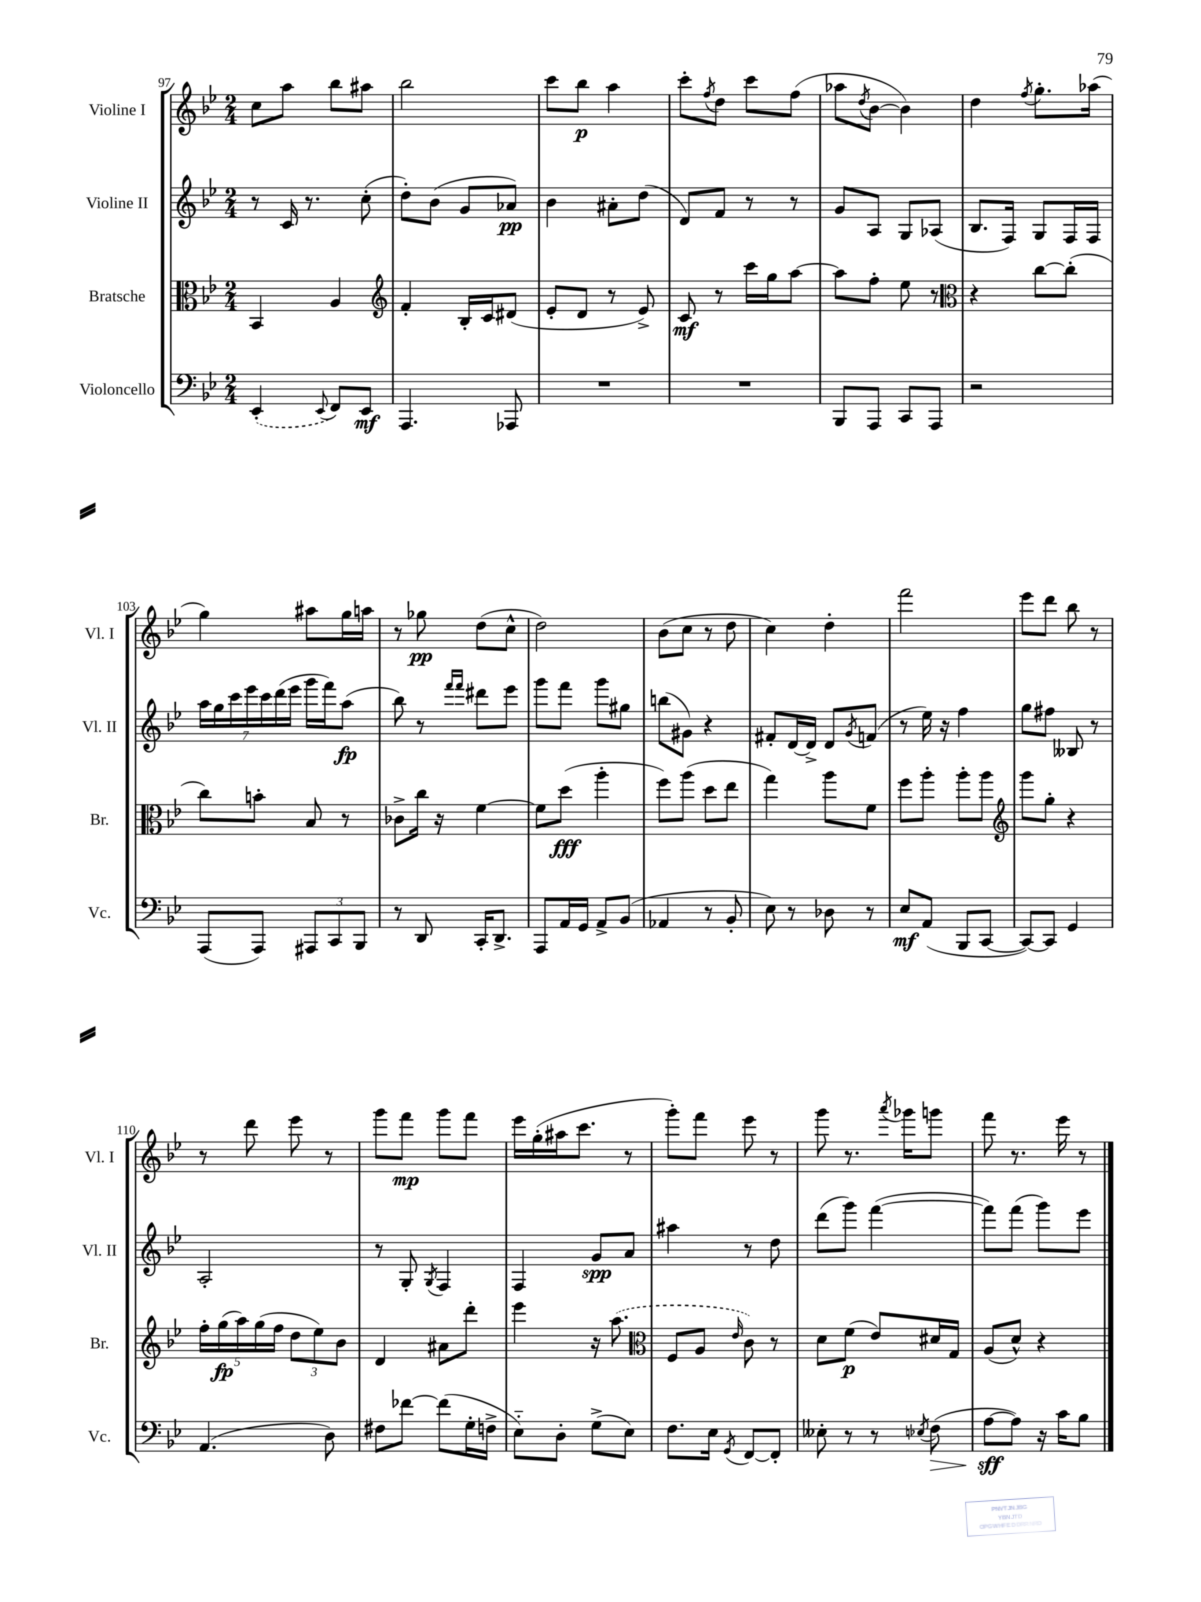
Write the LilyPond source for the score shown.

<<
\new StaffGroup <<
\new Staff = "s0" \with { instrumentName = "Violine I" shortInstrumentName = "Vl. I" } {
    \clef treble \key bes \major \numericTimeSignature \time 2/4
    c''8 a''8 bes''8 ais''8 |
    bes''2 |
    c'''8 bes''8\p a''4 |
    c'''8-. \acciaccatura { f''8 } d''8 c'''8 f''8( |
    aes''8 \acciaccatura { d''8 } bes'8~ bes'4) |
    d''4 \acciaccatura { f''8 } g''8.-. aes''16( |
    g''4) ais''8 g''16 a''16 |
    r8 ges''8\pp d''8( c''8-^ |
    d''2) |
    bes'8( c''8 r8 d''8 |
    c''4) d''4-. |
    f'''2 |
    ees'''8 d'''8 bes''8 r8 |
    r8 d'''8 ees'''8 r8 |
    g'''8 f'''8\mp g'''8 f'''8 |
    ees'''16 g''16-.( ais''16 c'''8. r8 |
    g'''8-.) f'''8 ees'''8 r8 |
    g'''8 r8. \acciaccatura { a'''8 } ges'''16 g'''8 |
    f'''8 r8. ees'''16 r8 \bar "|." |
}
\new Staff = "s1" \with { instrumentName = "Violine II" shortInstrumentName = "Vl. II" } {
    \clef treble \key bes \major \numericTimeSignature \time 2/4
    r8 c'16 r8. c''8-.( |
    d''8-.) bes'8( g'8 aes'8\pp) |
    bes'4 ais'8-. d''8( |
    d'8) f'8 r8 r8 |
    g'8 a8 g8 aes8( |
    bes8. f16) g8 f16 f16 |
    \tuplet 7/4 { a''16 g''16 c'''16 ees'''16 c'''16 d'''16( ees'''16 } g'''16 f'''16) a''8\fp( |
    bes''8) r8 \grace { f'''16 f'''16 } dis'''8 ees'''8 |
    g'''8 f'''8 g'''8 gis''8 |
    b''8( gis'8) r4 |
    fis'8-. d'16~ d'16-> d'8 \acciaccatura { g'8 } f'8( |
    r8 ees''16) r16 f''4 |
    g''8 fis''8 beses8 r8 |
    a2-. |
    r8 g8-. \acciaccatura { g8 } f4 |
    f4 g'8\spp a'8 |
    ais''4 r8 d''8 |
    d'''8( g'''8) f'''4~( |
    f'''8) f'''8( g'''8) ees'''8 \bar "|." |
}
\new Staff = "s2" \with { instrumentName = "Bratsche" shortInstrumentName = "Br." } {
    \clef alto \key bes \major \numericTimeSignature \time 2/4
    bes,4 a4 |
    \clef treble f'4-. bes16-. c'16 dis'8( |
    ees'8-. d'8 r8 ees'8->) |
    c'8\mf r8 c'''16 g''16 a''8~ |
    a''8 f''8-. ees''8 r8 |
    \clef alto r4 c''8~ c''8-.( |
    c''8) b'8-. bes8 r8 |
    ces'8-> c''16 r16 f'4~ |
    f'8 d''8\fff( a''4-. |
    f''8) a''8( d''8 ees''8 |
    g''4) a''8 f'8 |
    f''8 a''8-. a''8-. a''8 |
    \clef treble g'''8 g''8-. r4 |
    \tuplet 5/4 { f''16-. g''16\fp( a''16) g''16( f''16 } \tuplet 3/2 { d''8 ees''8) bes'8 } |
    d'4 ais'8 d'''8-. |
    ees'''4 r16 \once \slurDashed a''8.( |
    \clef alto f8 a8 \grace { ees'16 } c'8) r8 |
    d'8 f'8\p( ees'8) dis'16 g16 |
    a8( d'8-^) r4 \bar "|." |
}
\new Staff = "s3" \with { instrumentName = "Violoncello" shortInstrumentName = "Vc." } {
    \clef bass \key bes \major \numericTimeSignature \time 2/4
    \once \slurDashed ees,4-.( \appoggiatura { ees,8 } f,8) ees,8\mf |
    a,,4. aes,,8 |
    R2 |
    R2 |
    bes,,8 a,,8 c,8 a,,8 |
    r2 |
    a,,8( a,,8) \tuplet 3/2 { ais,,8 c,8 bes,,8 } |
    r8 d,8 c,16-. d,8.-> |
    a,,8 a,16 g,16 a,8-> bes,8( |
    aes,4 r8 bes,8-. |
    ees8) r8 des8 r8 |
    ees8\mf a,8( bes,,8 c,8~ |
    c,8~) c,8 g,4 |
    a,4.( d8) |
    fis8 fes'8~ fes'8( g16-. f16-> |
    ees8-_) d8-. g8->( ees8) |
    f8. ees16 \acciaccatura { g,8 } f,8~ f,8-. |
    eeses8-. r8 r8 \acciaccatura { ees8 } f8\>( |
    a8~\sff\! a8) r16 c'16 bes8 \bar "|." |
}
>>
>>
\layout { \context { \Score currentBarNumber = #97 } }
